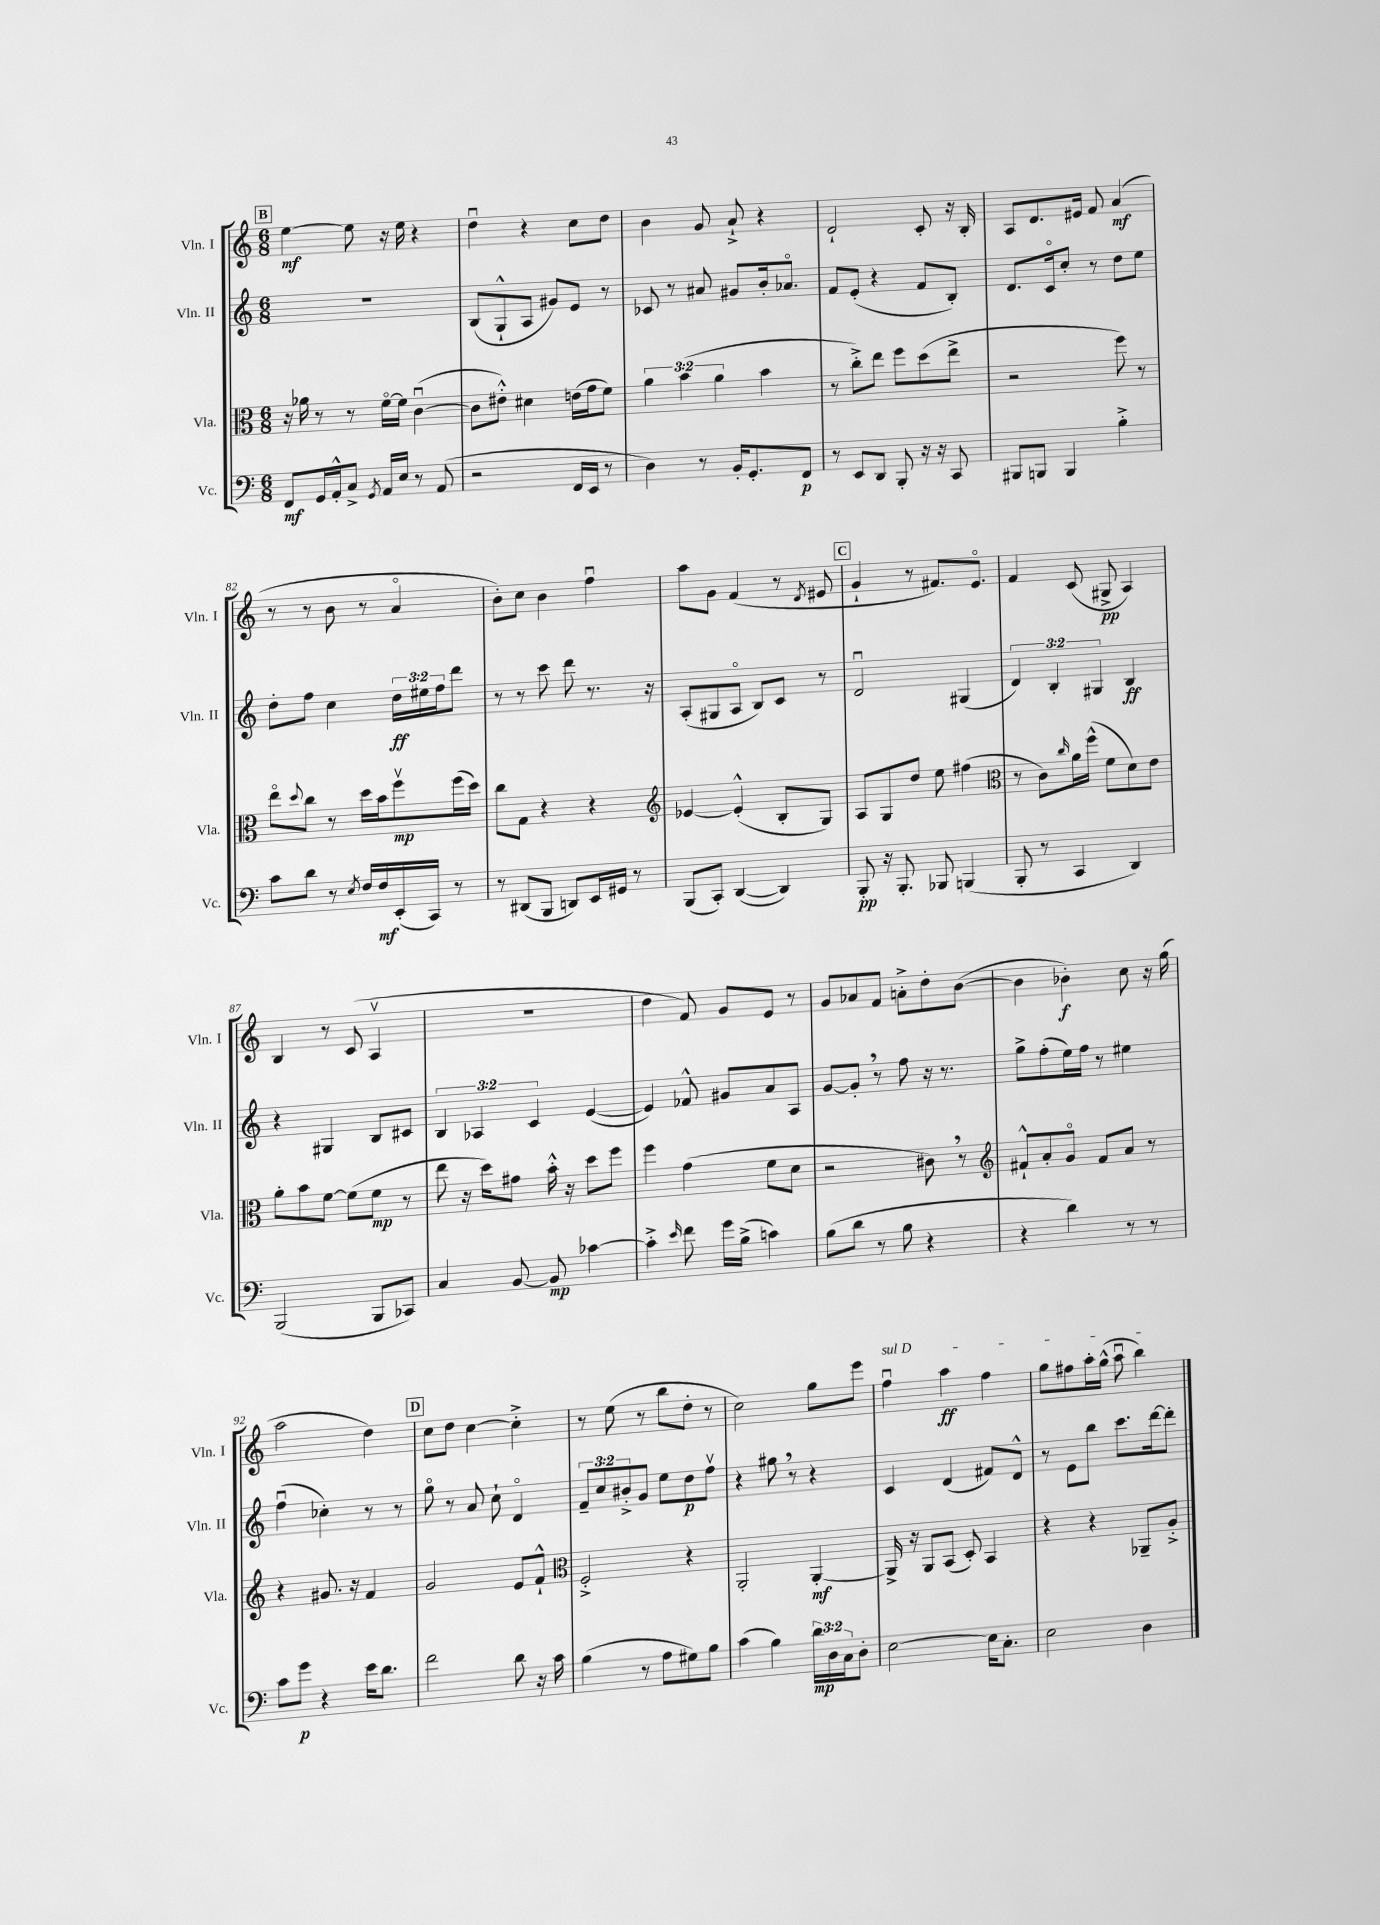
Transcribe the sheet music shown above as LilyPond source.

<<
\new StaffGroup <<
\new Staff = "s0" \with { instrumentName = "Vln. I" shortInstrumentName = "Vln. I" } {
    \clef treble \key c \major \numericTimeSignature \time 6/8
    \mark \markup { \box "B" } e''4~\mf e''8 r16 e''16 r4 |
    d''4\downbow r4 c''8 d''8 |
    b'4 g'8 a'8-!-> r4 |
    d'2-! c'8-. r16 b16-. |
    a8 d'8. eis'16 f'8 a'4\mf( |
    r8 r8 b'8 r8 a'4\flageolet |
    b'8-.) c''8 b'4 f''4\downbow |
    a''8 g'8 f'4( r8 \acciaccatura { d'8 } eis'8 |
    \mark \markup { \box "C" } g'4-! r8 fis'8.) e'8.\flageolet |
    f'4 c'8( gis8->\pp a4) |
    b4 r8 c'8( a4\upbow |
    R2. |
    d''4 f'8) g'8 e'8 r8 |
    g'8 aes'8 f'8 a'8-.-> d''8-. b'8~( |
    b'4 bes'4-.\f) c''8 r16 g''16( |
    a''2 d''4) |
    \mark \markup { \box "D" } c''8 d''8 c''4~ c''4-.-> |
    r8 e''8( r8 b''8 d''8-. r8 |
    c''2) g''8 e'''8 |
    \once \override TextSpanner.bound-details.left.text = \markup { \italic "sul D" } f''4\downbow\startTextSpan a''4\ff f''4 |
    g''8 fis''8 a''16-. g''16-^( a''8\downbow b''4\stopTextSpan) \bar "|." |
}
\new Staff = "s1" \with { instrumentName = "Vln. II" shortInstrumentName = "Vln. II" } {
    \clef treble \key c \major \numericTimeSignature \time 6/8 \override Staff.TupletNumber.text = #tuplet-number::calc-fraction-text
    \mark \markup { \box "B" } R2. |
    b8( g8-!-^ a8 gis'8) e'8 r8 |
    ces'8 r8 ais'8 gis'8 b'16-. aes'8.\flageolet |
    f'8 e'8-.( r4 f'8 b8-.) |
    d'8. c'16\flageolet c''8-. r8 d''8 e''8 |
    d''8-. f''8 c''4 \tuplet 3/2 { d''16\ff eis''16 f''16 } d'''8 |
    r8 r8 c'''8 d'''8 r8. r16 |
    a8-.( gis8 a8\flageolet b8) c'8 r8 |
    \mark \markup { \box "C" } d'2\downbow gis4( |
    \tuplet 3/2 { d'4) b4-. gis4 } b4\ff |
    r4 gis4 b8 cis'8 |
    \tuplet 3/2 { b4 aes4 c'4 } e'4~( |
    e'4) fes'8-^ gis'8 a'8 a8 |
    g'8~ g'8-. \breathe r8 f''8 r16 r8. |
    g''8-> f''8-.( e''16) f''16 r8 eis''4 |
    f''4\downbow( ces''4-.) r8 r8 |
    \mark \markup { \box "D" } g''8\flageolet r8 a'8 c''8-! d'4\flageolet |
    \tuplet 3/2 { f'8-- c''8 bis'8-.-> } g'8 e''8 d''8\p f''8\upbow |
    r4 gis''8 \breathe r8 r4 |
    c'4 d'4( fis'8) d'8-^ |
    r8 e'8 b''8 c'''8. d'''16~ d'''8-. \bar "|." |
}
\new Staff = "s2" \with { instrumentName = "Vla." shortInstrumentName = "Vla." } {
    \clef alto \key c \major \numericTimeSignature \time 6/8 \override Staff.TupletNumber.text = #tuplet-number::calc-fraction-text
    \mark \markup { \box "B" } r16 aes'16 r8 r8 f'16~\flageolet f'16 c'4~\downbow( |
    c'8 eis'8-.-^) dis'4 e'16( g'16 f'8) |
    \tuplet 3/2 { a'4 b'4( a'4 } b'4 |
    r8 c''8-.->) e''8 f''8 d''8( e''8-> |
    r2 f''8) r8 |
    e''8\flageolet \appoggiatura { d''8 } c''8 r8 d''16 b'16 f''8\upbow\mp f''16( d''16) |
    c''8 g8 r4 r4 |
    \clef treble ees'4~ ees'4-.-^( b8-. g8) |
    \mark \markup { \box "C" } a8 g8 d''8 e''8 fis''4( |
    \clef alto r8 c'8) \grace { c''16 } a'16 f''16-^( f'8 d'8) e'8 |
    a'8-. b'8 f'8~ f'8( f'8\mp r8 |
    e''8 r16 d''16) gis'8 b'16-.-^ r16 d''8 f''8 |
    f''4 g'4( f'8 d'8 |
    r2 cis'8) \breathe r8 |
    \clef treble fis'8-!-^ a'8-. g'8\flageolet fis'8 a'8 r8 |
    r4 gis'8. r16 f'4 |
    \mark \markup { \box "D" } g'2 e'8 f'8-!-^ |
    \clef alto f2-.-> r4 |
    a,2-. a,4~-.\mf |
    a,16-> r16 a,8 b,8( d8-.) b,4 |
    r4 r4 aes,8-- a8-.-> \bar "|." |
}
\new Staff = "s3" \with { instrumentName = "Vc." shortInstrumentName = "Vc." } {
    \clef bass \key c \major \numericTimeSignature \time 6/8 \override Staff.TupletNumber.text = #tuplet-number::calc-fraction-text
    \mark \markup { \box "B" } f,8\mf g,16 a,16-.-^ c8-> \acciaccatura { g,8 } a,16 e16 r8 a,8( |
    r2 f,16 e,16 r8 |
    d4) r8 b,16-. g,8.-. f,8\p |
    r8 e,8 d,8 b,,8-. r16 r16 c,8 |
    bis,,8 b,,8 b,,4 b4-.-> |
    c'8 d'8 r8 \acciaccatura { e8 } f16 f16\mf e,16-.( c,16) r8 |
    r8 dis,8( b,,8 d,8) e,16 gis,16 r8 |
    b,,8( c,8-.) d,4~( d,4) |
    \mark \markup { \box "C" } b,,8-.\pp r16 b,,8.-. bes,,8 b,,4( |
    b,,8-. r8 c,4 d,4) |
    b,,2( b,,8 ces,8) |
    c4 b,8~ b,8\mp ces'4~ |
    ces'4-.-> \grace { e'16 } f'8 g'16 b16->( c'4) |
    b8( d'8 r8 b8 r4 |
    r4 d'4) r8 r8 |
    c'8 g'8\p r4 e'16 d'8. |
    \mark \markup { \box "D" } f'2 d'8 r16 c'16 |
    b4( r8 a8 gis8) b8 |
    c'4( b4) \tuplet 3/2 { d'16\mp d16 c16 } d8-. |
    e2~ e16 c8.-. |
    e2 d4 \bar "|." |
}
>>
>>
\layout { \context { \Score currentBarNumber = #77 } }
